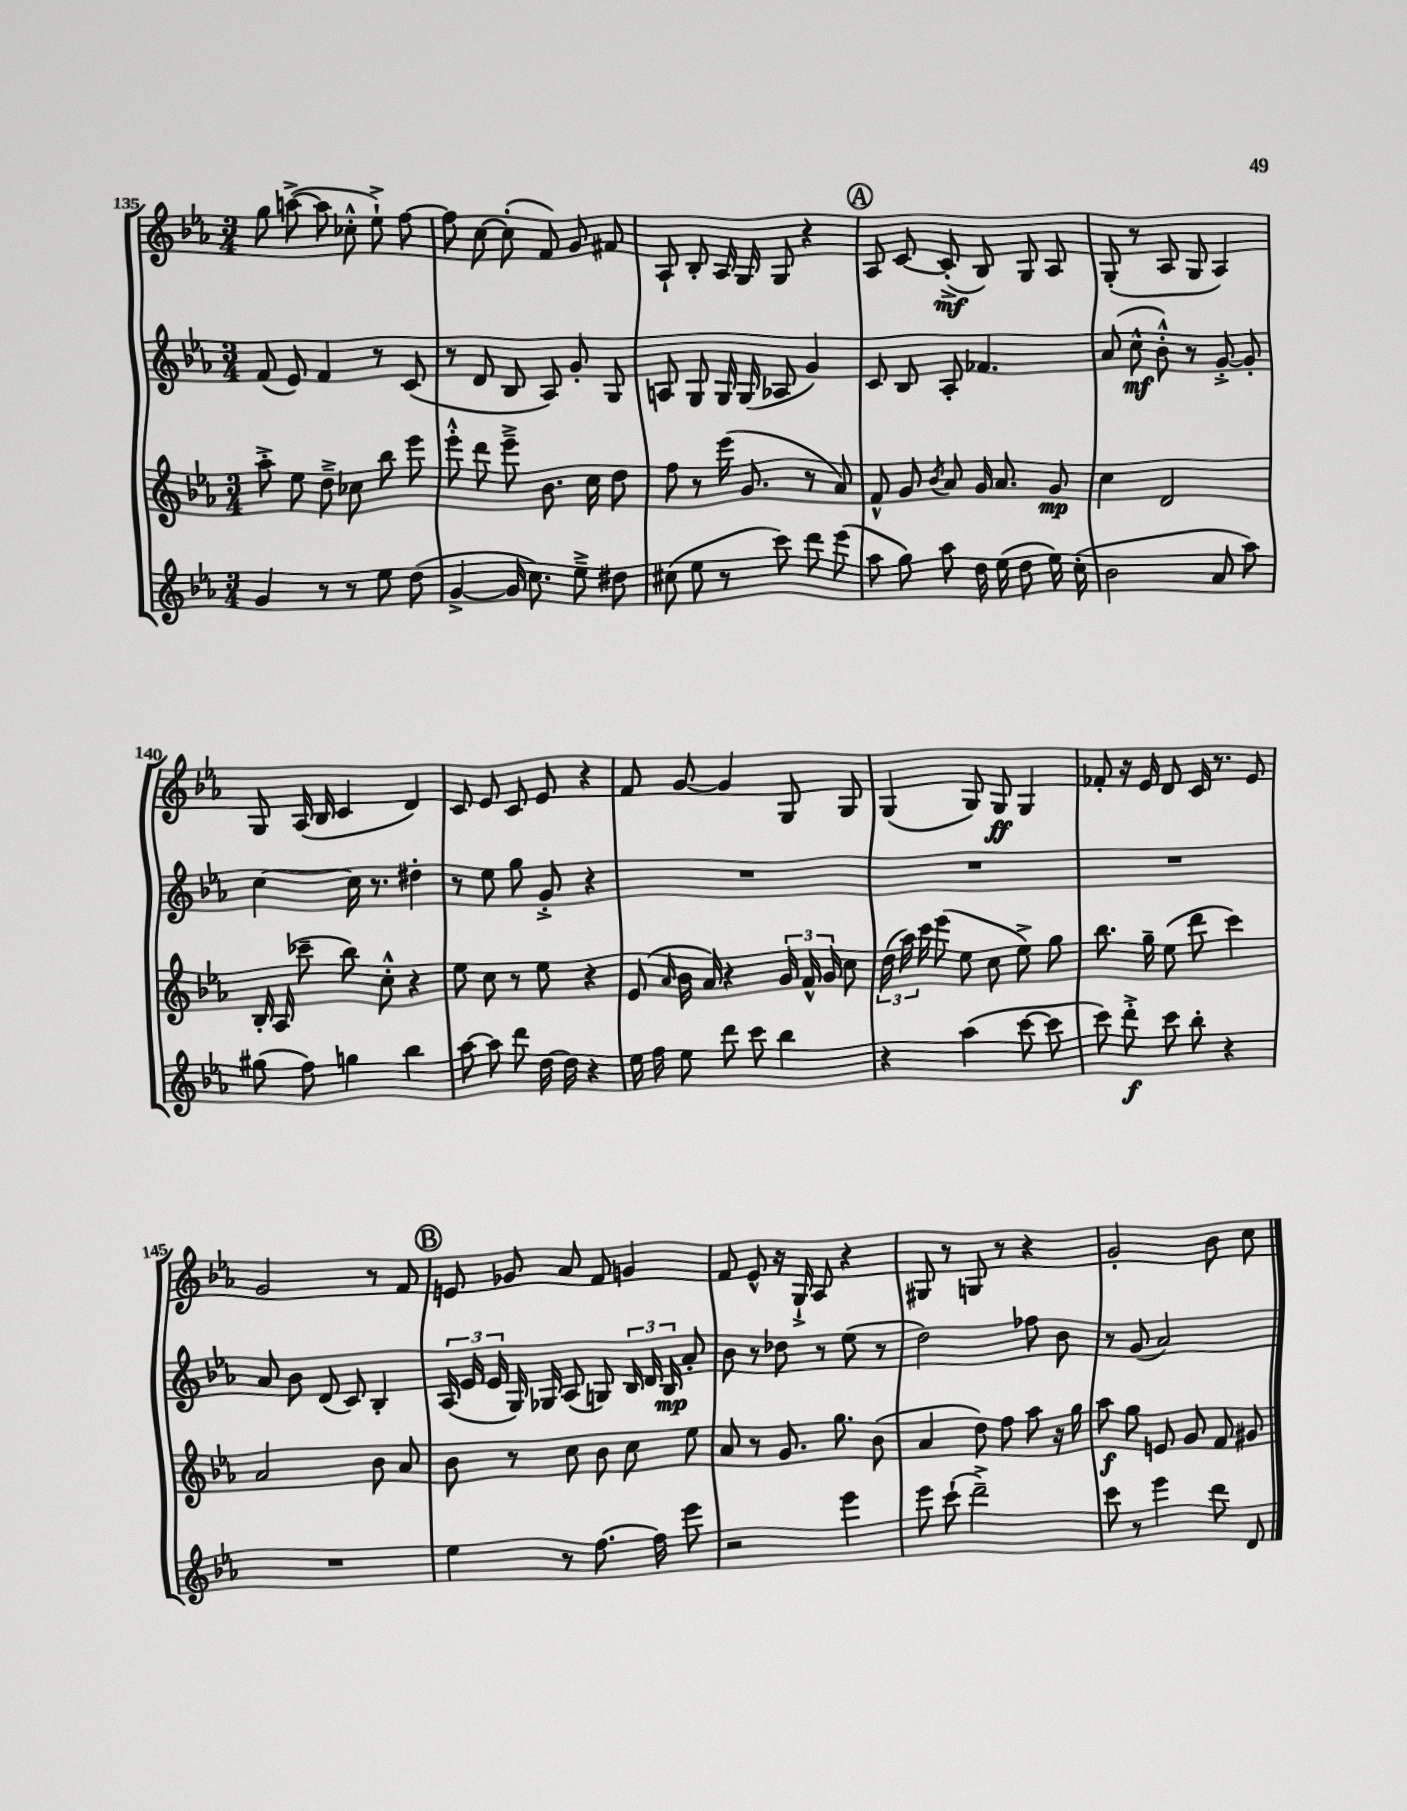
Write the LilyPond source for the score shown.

<<
\new StaffGroup <<
\new Staff = "s0" {
    \clef treble \key ees \major \numericTimeSignature \time 3/4
    \autoBeamOff g''8 a''8~->( a''8 ces''8-.-^ ees''8-!->) f''8~ |
    f''8 c''8~ c''8-.( f'8) g'8 fis'8 |
    aes8-! bes8-. aes16 g16 g8 r4 |
    \mark \markup { \circle "A" } aes8 c'8~ c'8-.->\mf( bes8) g8 aes8 |
    g8-.( r8 aes8 g8 aes4) |
    g8 aes16( bes16 c'4 d'4) |
    c'8 ees'8 c'8 ees'8 r4 |
    f'8 g'8~ g'4 g8 g8 |
    g4( g8) g8\ff g4 |
    fes'8-. r16 ees'16 d'8 c'16 r8. ees'8 |
    g'2 r8 f'8 |
    \mark \markup { \circle "B" } e'8 ges'8 aes'8 f'8 g'4 |
    f'8 ees'8-^ r16 g16-!-> aes8 r4 |
    gis8 r8 g8 r8 r4 |
    g'2-. bes'8 c''8 \bar "|." |
}
\new Staff = "s1" {
    \clef treble \key ees \major \numericTimeSignature \time 3/4
    \autoBeamOff f'8( ees'8) f'4 r8 c'8( |
    r8 d'8 bes8 aes8) g'8-. g8 |
    a8 g8 g16 g16( aes8 g'4) |
    \mark \markup { \circle "A" } c'8 bes8 aes8-. fes'4. |
    aes'8( c''8-^\mf bes'8-.-^) r8 g'8~-.-> g'8-. |
    c''4~ c''16 r8. dis''4-. |
    r8 ees''8 g''8 g'8-.-> r4 |
    R2. |
    R2. |
    R2. |
    aes'8 bes'8 d'8( c'8) bes4-. |
    \mark \markup { \circle "B" } \tuplet 3/2 { aes16( ees'16 ees'16 } g16) ges16 aes8( g8) \tuplet 3/2 { bes16 d'16 bes16\mp } aes'8-. |
    bes'8 r8 des''8 r8 ees''8( r8 |
    d''2) fes''8 bes'8 |
    r8 g'8( aes'2) \bar "|." |
}
\new Staff = "s2" {
    \clef treble \key ees \major \numericTimeSignature \time 3/4
    \autoBeamOff aes''8-.-> ees''8 d''8---> ces''8 bes''8 ees'''8 |
    ees'''8-.-^ d'''8 ees'''8---> bes'8. c''16 d''8 |
    f''8 r8 ees'''16( g'8. r8 aes'8) |
    \mark \markup { \circle "A" } f'8-^ g'8 \acciaccatura { bes'8 } aes'8 g'16 aes'8. g'8\mp |
    c''4 d'2 |
    bes16-. aes16( ces'''8-- bes''8) c''8-.-^ r4 |
    ees''8 c''8 r8 ees''8 r4 |
    ees'8( \grace { aes'16 } bes'16 aes'16) r4 \tuplet 3/2 { g'16 f'16-^ g'16 } c''8 |
    \tuplet 3/2 { d''16( aes''16) c'''16 } ees'''8( ees''8 c''8 ees''8->) g''8 |
    bes''8. g''16-- ees''8( d'''8 c'''4) |
    aes'2 bes'8 aes'8 |
    \mark \markup { \circle "B" } bes'8 r8 c''8 bes'8 c''8 ees''8 |
    aes'8 r8 g'8. g''8. bes'8( |
    aes'4 d''8) f''8 aes''8 r16 g''16 |
    aes''8\f g''8 e'8 g'8 f'8 gis'8 \bar "|." |
}
\new Staff = "s3" {
    \clef treble \key ees \major \numericTimeSignature \time 3/4
    \autoBeamOff g'4 r8 r8 ees''8 d''8( |
    g'4~-> g'16 c''8.) ees''8---> dis''8 |
    cis''8( ees''8 r8 c'''8) d'''8 ees'''8( |
    \mark \markup { \circle "A" } aes''8 g''8) aes''8 d''16 ees''16( d''8 ees''16) c''16-.( |
    bes'2 aes'8 aes''8) |
    gis''8( f''8) g''4 bes''4 |
    aes''8~ aes''8 d'''8 d''16~ d''16 r4 |
    ees''16 f''16 ees''8 d'''8 c'''8 bes''4 |
    r4 aes''4( c'''8~ c'''8 |
    c'''8) d'''8-.->\f c'''8 bes''8-. r4 |
    R2. |
    \mark \markup { \circle "B" } ees''4 r8 f''8.~ f''16 ees'''8 |
    r2 ees'''4 |
    ees'''8 c'''8-!( d'''2--->) |
    c'''8 r8 ees'''4 d'''8 d'8 \bar "|." |
}
>>
>>
\layout { \context { \Score currentBarNumber = #135 } }
